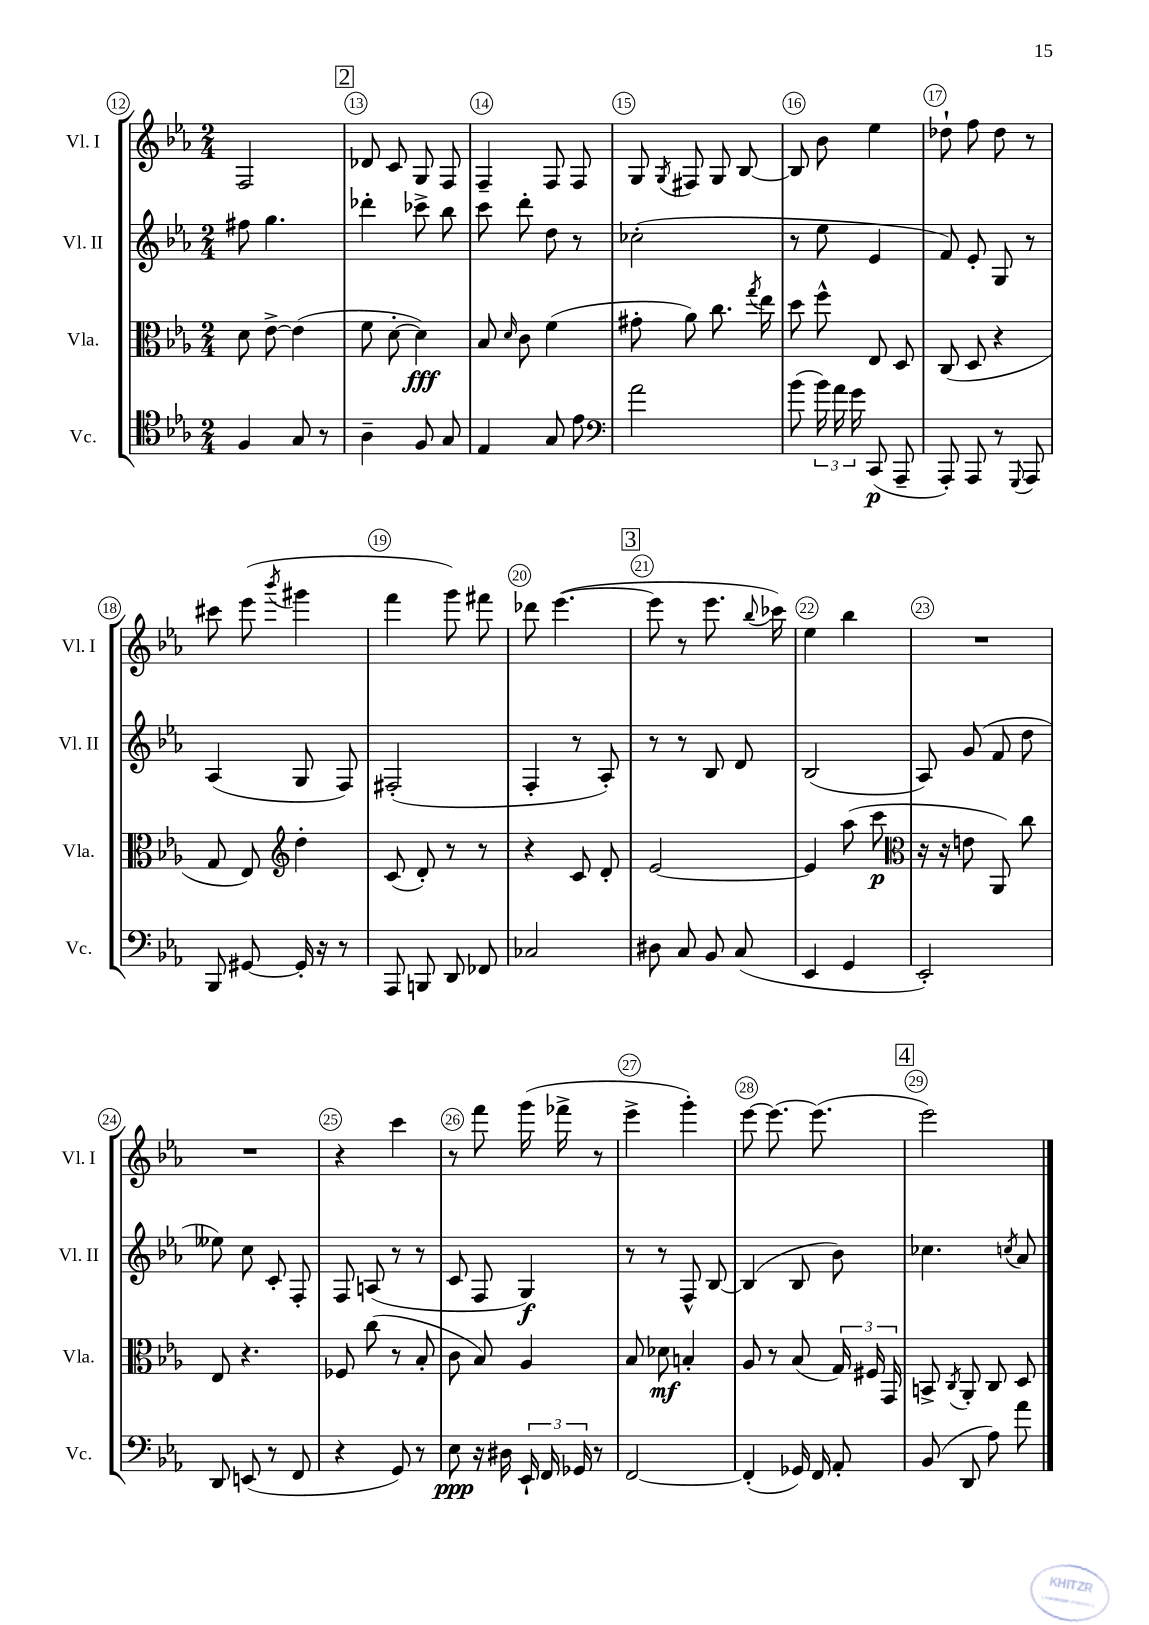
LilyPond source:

<<
\new StaffGroup <<
\new Staff = "s0" \with { instrumentName = "Vl. I" shortInstrumentName = "Vl. I" } {
    \clef treble \key ees \major \numericTimeSignature \time 2/4
    \autoBeamOff f2 |
    \mark \markup { \box "2" } des'8 c'8 g8 f8 |
    f4-- f8 f8 |
    g8 \acciaccatura { g8 } fis8 g8 bes8~ |
    bes8 bes'8 ees''4 |
    des''8-! f''8 des''8 r8 |
    cis'''8 ees'''8( \acciaccatura { bes'''8 } gis'''4 |
    f'''4 g'''8) fis'''8 |
    des'''8 ees'''4.~( |
    \mark \markup { \box "3" } ees'''8 r8 ees'''8. \appoggiatura { bes''8 } ces'''16) |
    ees''4 bes''4 |
    R2 |
    R2 |
    r4 c'''4 |
    r8 f'''8 g'''16( fes'''16-> r8 |
    ees'''4-> g'''4-.) |
    ees'''8~ ees'''8.~ ees'''8.( |
    \mark \markup { \box "4" } ees'''2) \bar "|." |
}
\new Staff = "s1" \with { instrumentName = "Vl. II" shortInstrumentName = "Vl. II" } {
    \clef treble \key ees \major \numericTimeSignature \time 2/4
    \autoBeamOff fis''8 g''4. |
    \mark \markup { \box "2" } des'''4-. ces'''8-> bes''8 |
    c'''8 d'''8-. d''8 r8 |
    ces''2-.( |
    r8 ees''8 ees'4 |
    f'8) ees'8-. g8 r8 |
    aes4( g8 f8) |
    fis2-.( |
    f4-. r8 aes8-.) |
    \mark \markup { \box "3" } r8 r8 bes8 d'8 |
    bes2( |
    aes8) g'8( f'8 d''8 |
    eeses''8) c''8 c'8-. f8-. |
    f8 a8( r8 r8 |
    c'8 f8 g4\f) |
    r8 r8 f8-^ bes8~ |
    bes4( bes8 bes'8) |
    \mark \markup { \box "4" } ces''4. \acciaccatura { c''8 } aes'8 \bar "|." |
}
\new Staff = "s2" \with { instrumentName = "Vla." shortInstrumentName = "Vla." } {
    \clef alto \key ees \major \numericTimeSignature \time 2/4
    \autoBeamOff d'8 ees'8~-> ees'4( |
    \mark \markup { \box "2" } f'8 d'8~-. d'4\fff) |
    bes8 \grace { d'16 } c'8 f'4( |
    gis'8-. aes'8) c''8. \acciaccatura { g''8 } ees''16 |
    d''8 f''8-^ ees8 d8 |
    c8( d8 r4 |
    g8 ees8) \clef treble d''4-. |
    c'8( d'8-.) r8 r8 |
    r4 c'8 d'8-. |
    \mark \markup { \box "3" } ees'2~ |
    ees'4 aes''8( c'''8\p |
    \clef alto r16 r16 e'8 aes,8) c''8 |
    ees8 r4. |
    fes8 c''8( r8 bes8-. |
    c'8 bes8) aes4 |
    bes8 des'8\mf b4-. |
    aes8 r8 bes8( \tuplet 3/2 { g16) fis16 g,16 } |
    \mark \markup { \box "4" } b,8-> \acciaccatura { c8 } aes,8-. c8 d8 \bar "|." |
}
\new Staff = "s3" \with { instrumentName = "Vc." shortInstrumentName = "Vc." } {
    \clef tenor \key ees \major \numericTimeSignature \time 2/4
    \autoBeamOff f4 g8 r8 |
    \mark \markup { \box "2" } aes4-- f8 g8 |
    ees4 g8 ees'8 |
    \clef bass aes'2 |
    bes'8( \tuplet 3/2 { bes'16) aes'16 g'16 } c,8\p( aes,,8-- |
    aes,,8-.) aes,,8 r8 \appoggiatura { g,,8 } aes,,8 |
    bes,,8 gis,8~ gis,16-. r16 r8 |
    aes,,8 b,,8 d,8 fes,8 |
    ces2 |
    \mark \markup { \box "3" } dis8 c8 bes,8 c8( |
    ees,4 g,4 |
    ees,2-.) |
    d,8 e,8( r8 f,8 |
    r4 g,8) r8 |
    ees8\ppp r16 dis16 \tuplet 3/2 { ees,16-! f,16 ges,16 } r8 |
    f,2~ |
    f,4-.( ges,16) f,16 aes,8-. |
    \mark \markup { \box "4" } bes,8( d,8 aes8) aes'8 \bar "|." |
}
>>
>>
\layout { \context { \Score currentBarNumber = #12 \override BarNumber.break-visibility = ##(#f #t #t) barNumberVisibility = #all-bar-numbers-visible \override BarNumber.stencil = #(make-stencil-circler 0.1 0.3 ly:text-interface::print) } }
